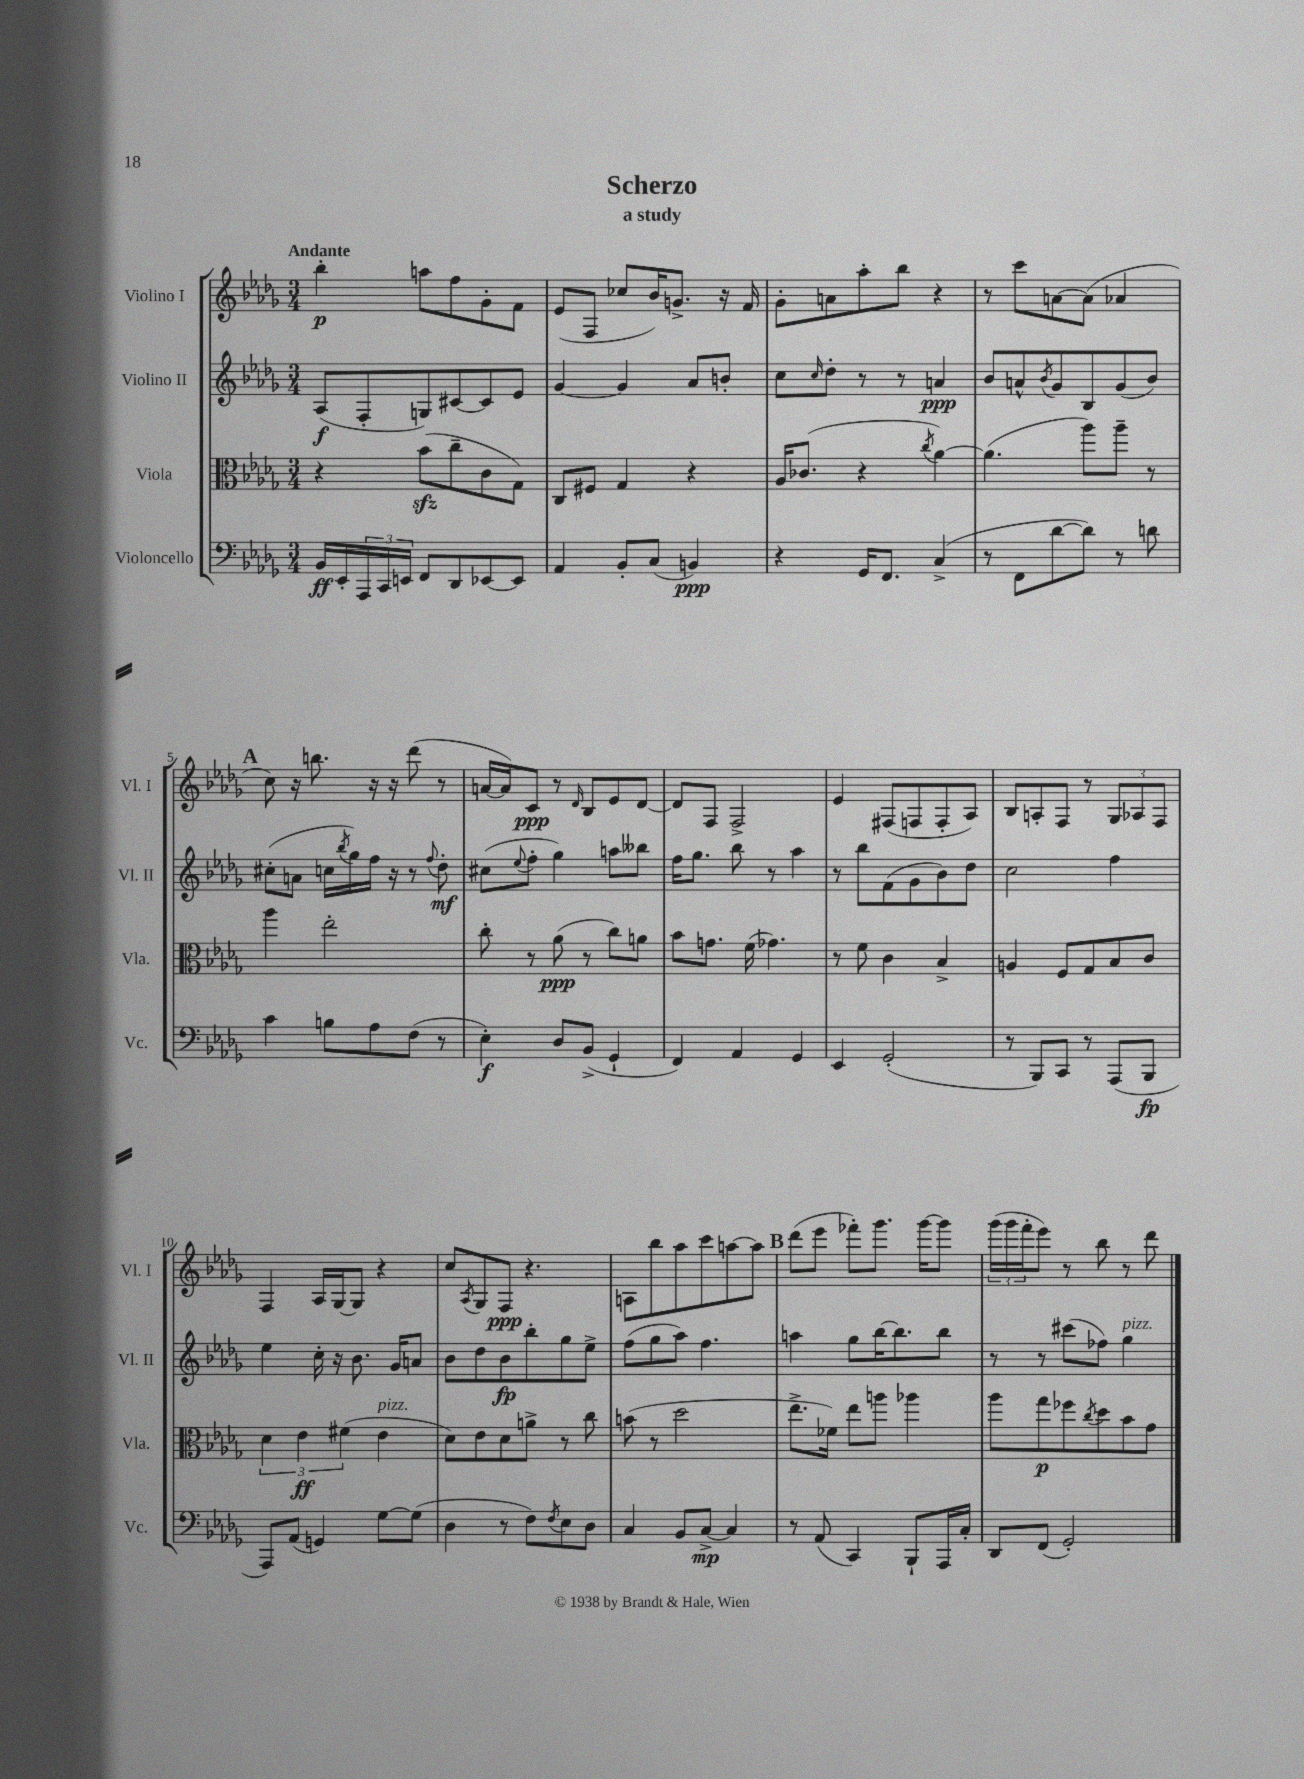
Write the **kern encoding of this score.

**kern	**dynam	**kern	**dynam	**kern	**dynam	**kern	**dynam
*part4	*part4	*part3	*part3	*part2	*part2	*part1	*part1
*staff4	*staff4	*staff3	*staff3	*staff2	*staff2	*staff1	*staff1
*I"Violoncello	*	*I"Viola	*	*I"Violino II	*	*I"Violino I	*
*I'Vc.	*	*I'Vla.	*	*I'Vl. II	*	*I'Vl. I	*
*clefF4	*	*clefC3	*	*clefG2	*	*clefG2	*
*k[b-e-a-d-g-]	*	*k[b-e-a-d-g-]	*	*k[b-e-a-d-g-]	*	*k[b-e-a-d-g-]	*
*M3/4	*	*M3/4	*	*M3/4	*	*M3/4	*
=1	=1	=1	=1	=1	=1	=1	=1
!	!	!	!	!	!	!LO:TX:a:B:t=Andante	!
16BB-/LL	ff	4r	.	(8A-/L	f	4bb-'\	p
16EE-'/	.	.	.	.	.	.	.
24AAA-/	.	.	.	8F'/	.	.	.
24CC/	.	.	.	.	.	.	.
24EEn/JJ	.	.	.	.	.	.	.
8FF/L	.	(8b-zz\L	.	8Gn/)	.	8aan\L	.
8DD-/	.	8cc~\	.	[8c#X/	.	8ff\	.
[8EE-X/	.	8c\	.	8c#/]	.	8g-'\	.
8EE-/J]	.	8G-\J)	.	8e-/J	.	8f\J	.
=2	=2	=2	=2	=2	=2	=2	=2
4AA-/	.	8C/L	.	[4g-/	.	(8e-/L	.
.	.	8F#X/J	.	.	.	8F/J	.
8BB-'/L	.	4G-/	.	4g-/]	.	8cc-X/L	.
(8C/J	.	.	.	.	.	16b-/K)	.
.	.	.	.	.	.	8.gn^/J	.
4BBn/)	ppp	4r	.	8a-/L	.	.	.
.	.	.	.	8bn'/J	.	16r	.
.	.	.	.	.	.	16f/	.
=3	=3	=3	=3	=3	=3	=3	=3
4r	.	16A-/KL	.	8cc\L	.	8g-'\L	.
.	.	(8.c-X/J	.	.	.	.	.
.	.	.	.	16qqcc/	.	.	.
.	.	.	.	8dd-'\J	.	8an\	.
16GG-/KL	.	4r	.	8r	.	8aa-'\	.
8.FF/J	.	.	.	.	.	.	.
.	.	.	.	8r	.	8bb-\J	.
.	.	8qcc/	.	.	.	.	.
(4C^/	.	[4a-\)	.	4an/	ppp	4r	.
=4	=4	=4	=4	=4	=4	=4	=4
8r	.	(4.a-\]	.	8b-/L	.	8r	.
8FF\L	.	.	.	8an^^/	.	8ccc\L	.
.	.	.	.	8qb-/	.	.	.
[8d-\	.	.	.	8g-/	.	[8an\	.
8d-\J])	.	8aa-\L)	.	8B-/	.	(8a\J]	.
8r	.	8aa-~\J	.	(8g-/	.	4a-X/	.
8dn\	.	8r	.	8b-/J)	.	.	.
!!LO:LB:g=z
!!LO:REH:place=s1:t=A
=5	=5	=5	=5	=5	=5	=5	=5
4c\	.	4aa-\	.	(8cc#X'\L	.	8cc\)	.
.	.	.	.	8an\J	.	16r	.
.	.	.	.	.	.	8.bbn\	.
8Bn\L	.	2ee-'\	.	16ccn\LL	.	.	.
.	.	.	.	8qbb-/	.	.	.
.	.	.	.	16gg-\)	.	.	.
8A-\	.	.	.	16ff\JJ	.	16r	.
.	.	.	.	16r	.	16r	.
(8F\J	.	.	.	8r	.	(8ddd-\	.
.	.	.	.	8qqff/	.	.	.
8r	.	.	.	8dd-'\	mf	8r	.
=6	=6	=6	=6	=6	=6	=6	=6
4E-'\)	f	8cc'\	.	(8cc#X\L	.	[16an/LL	.
.	.	.	.	.	.	16a/J])	.
.	.	.	.	8qqee-/	.	.	.
.	.	8r	.	8ff'\J	.	8c/J	ppp
8D-/L	.	(8a-\	ppp	4gg-\)	.	8r	.
.	.	.	.	.	.	16qqd-/	.
(8BB-^/J	.	8r	.	.	.	8B-/L	.
4GG-`/	.	8cc\L)	.	8aan\L	.	8e-/	.
.	.	8an\J	.	8bb--X\J	.	[8d-/J	.
=7	=7	=7	=7	=7	=7	=7	=7
4FF/)	.	8b-\L	.	16ff\KL	.	8d-/L]	.
.	.	.	.	8.gg-\J	.	.	.
.	.	8.gn\J	.	.	.	8F/J	.
4AA-/	.	.	.	8bb-\	.	2F^/	.
.	.	(16f\	.	.	.	.	.
.	.	4.g-X\)	.	8r	.	.	.
4GG-/	.	.	.	4aa-\	.	.	.
=8	=8	=8	=8	=8	=8	=8	=8
4EE-/	.	8r	.	8r	.	4e-/	.
.	.	8f\	.	8bb-\L	.	.	.
(2GG-'/	.	4c\	.	(8f\	.	(8F#X/L	.
.	.	.	.	8g-\	.	8Fn/	.
.	.	4B-^/	.	8b-\)	.	8F'/	.
.	.	.	.	8dd-\J	.	8A-/J)	.
=9	=9	=9	=9	=9	=9	=9	=9
8r	.	4An/	.	2cc\	.	8B-/L	.
8BBB-/L)	.	.	.	.	.	8An'/	.
8CC/J	.	8F/L	.	.	.	8F/J	.
8r	.	8G-/	.	.	.	8r	.
(8AAA-/L	.	8B-/	.	4ff\	.	12G-/L	.
.	.	.	.	.	.	12A-X/	.
8BBB-/J	fp	8c/J	.	.	.	.	.
.	.	.	.	.	.	12F/J	.
!!LO:LB:g=z
=10	=10	=10	=10	=10	=10	=10	=10
8AAA-/L)	.	6d-\	.	4ee-\	.	4F/	.
(8AA-/J	.	.	.	.	.	.	.
.	.	6e-\	ff	.	.	.	.
4GGn/)	.	.	.	16cc'\	.	16A-/LL	.
.	.	.	.	16r	.	[16G-/J	.
.	.	(6f#X\	.	.	.	.	.
.	.	.	.	8.b-\	.	8G-/J]	.
!	!	!LO:TX:a:i:t=pizz.	!	!	!	!	!
[8G-\L	.	4e-\	.	.	.	4r	.
.	.	.	.	16g-/KL	.	.	.
(8G-\J]	.	.	.	8an/J	.	.	.
=11	=11	=11	=11	=11	=11	=11	=11
4D-\	.	8d-\L)	.	8b-\L	.	8cc/L	.
.	.	.	.	.	.	8qA-/	.
.	.	8e-\	.	8dd-\	.	8G-/	.
8r	.	8d-\	.	8b-\	fp	8F/J	ppp
8F\L)	.	8an^\J	.	8bb-'\	.	4.r	.
8qF/	.	.	.	.	.	.	.
8E-\	.	8r	.	8gg-\	.	.	.
8D-\J	.	8cc\	.	8ee-^\J	.	.	.
=12	=12	=12	=12	=12	=12	=12	=12
4C/	.	(8bn\	.	(8ff\L	.	8An\L	.
.	.	8r	.	8gg-\	.	8bb-\	.
8BB-/L	.	2dd-\	.	8aa-\J)	.	8aa-\	.
[8C^/J	mp	.	.	4.ff\	.	8ccc\	.
4C/]	.	.	.	.	.	[8aan\	.
.	.	.	.	.	.	8aa\J]	.
!!LO:REH:place=s1:t=B
=13	=13	=13	=13	=13	=13	=13	=13
8r	.	8.ee-^\L	.	4aan\	.	(8ddd-\L	.
(8AA-/	.	.	.	.	.	8eee-\J	.
.	.	16f-X\Jk)	.	.	.	.	.
4CC/)	.	8ee-\L	.	8gg-\L	.	8fff-X'\L)	.
.	.	8aan\J	.	[16bb-\K	.	8.ggg-\J	.
.	.	.	.	8.bb-\]	.	.	.
8BBB-`/L	.	4aa-X\	.	.	.	.	.
.	.	.	.	.	.	[16ggg-\KL	.
16AAA-/L	.	.	.	8bb-\J	.	8ggg-\J]	.
16C'/JJ	.	.	.	.	.	.	.
=14	=14	=14	=14	=14	=14	=14	=14
8DD-/L	.	8aa-\L	.	8r	.	(24ggg-\LL	.
.	.	.	.	.	.	24ggg-\	.
.	.	.	.	.	.	24fff'\J	.
(8FF/J	.	8gg-\	p	8r	.	8eee-\J)	.
2GG-'/)	.	8ff-X\	.	(8ccc#X\L	.	8r	.
.	.	8qcc/	.	.	.	.	.
.	.	8dd-\	.	8ff-X\J)	.	8bb-\	.
!	!	!	!	!LO:TX:a:i:t=pizz.	!	!	!
.	.	8b-\	.	4gg-\	.	8r	.
.	.	8g-\J	.	.	.	8ddd-\	.
==	==	==	==	==	==	==	==
*-	*-	*-	*-	*-	*-	*-	*-
